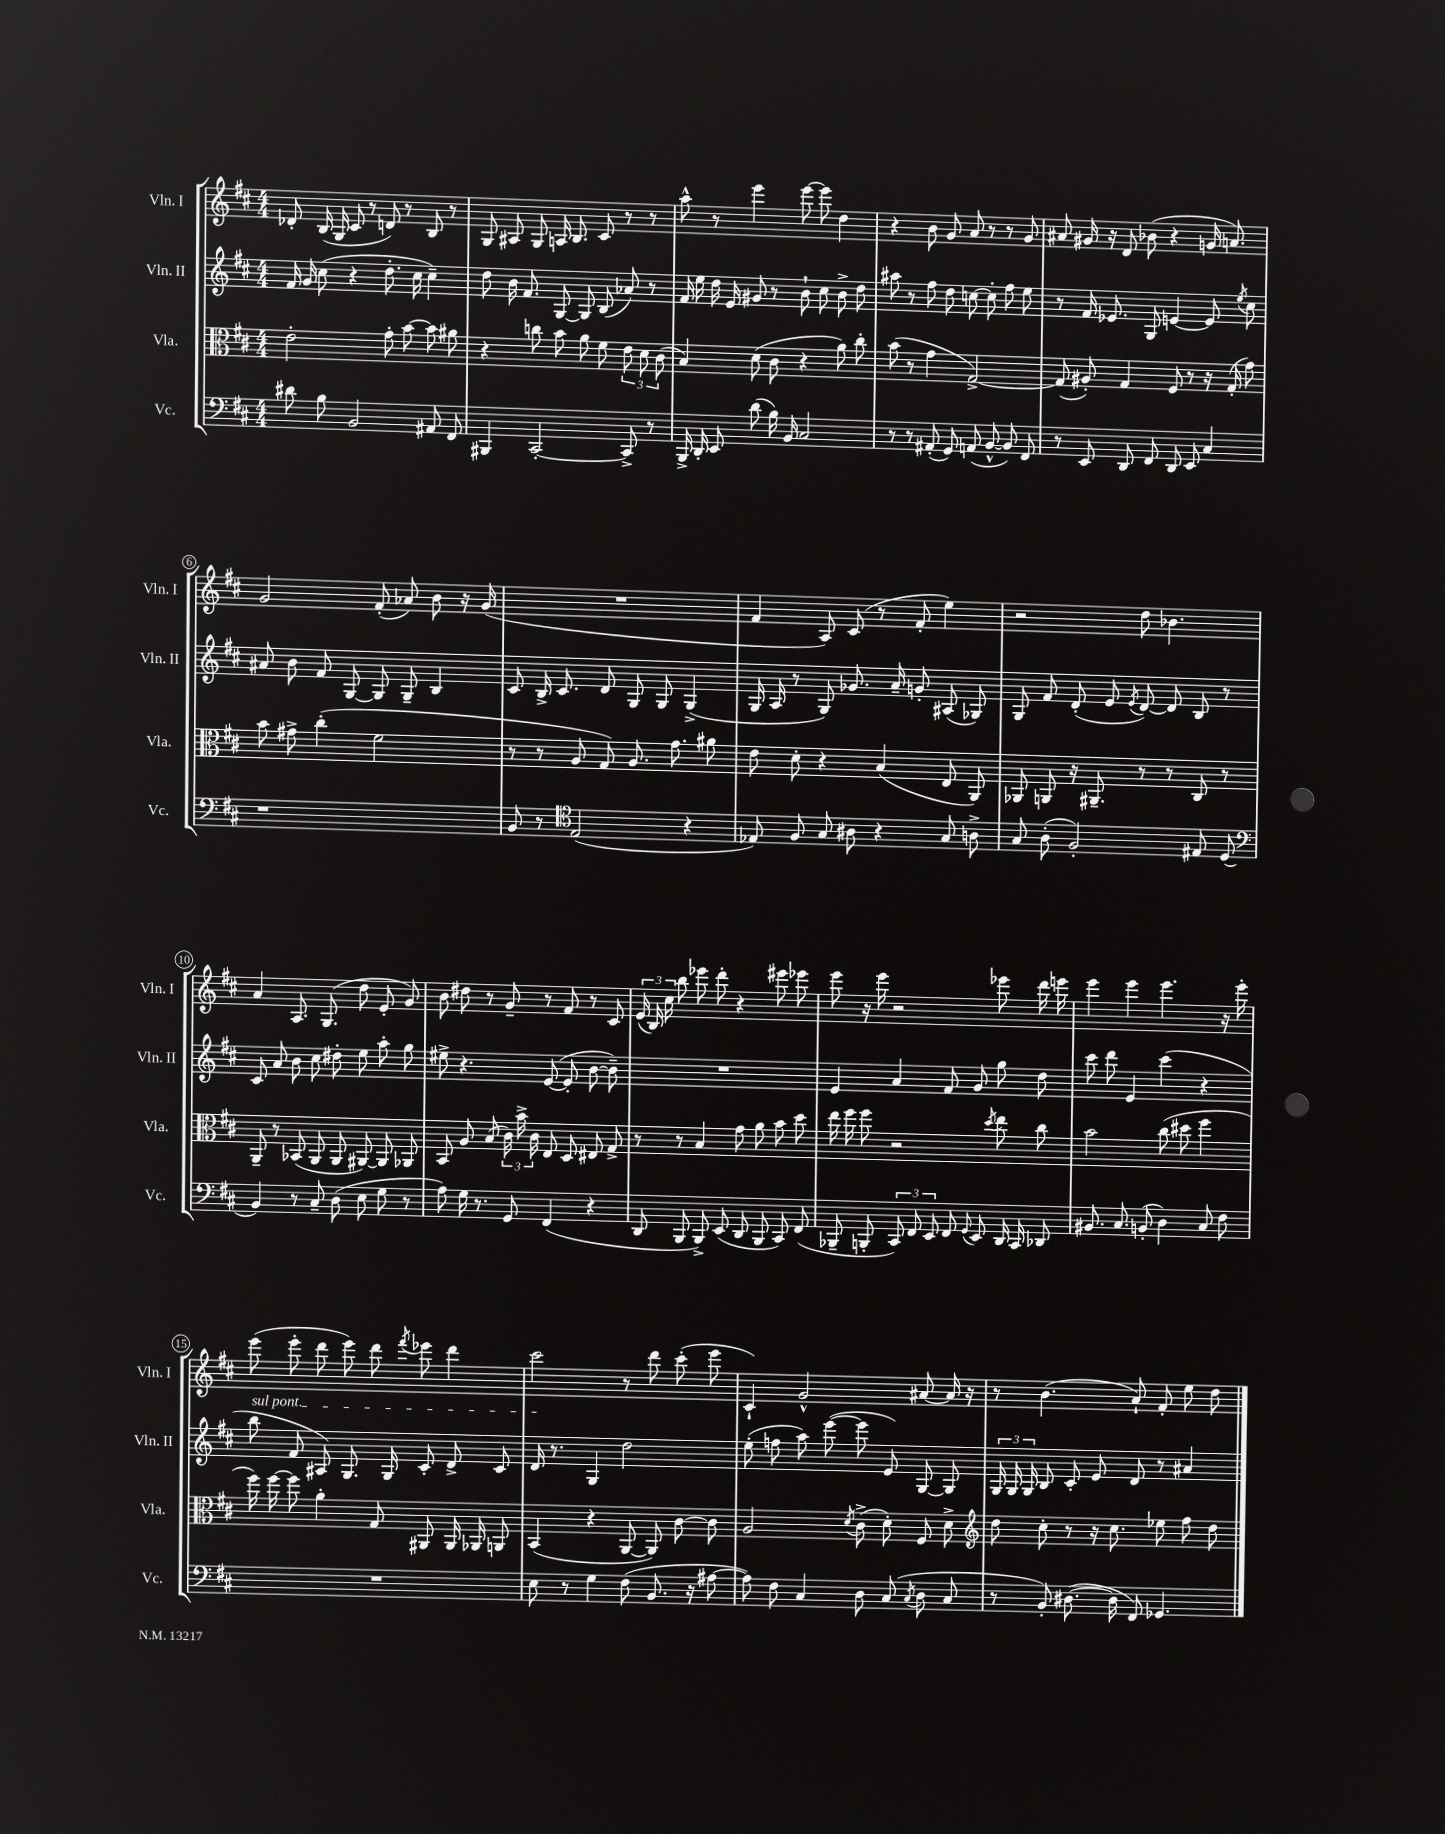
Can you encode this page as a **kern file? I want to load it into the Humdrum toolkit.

**kern	**kern	**kern	**kern
*staff4	*staff3	*staff2	*staff1
*clefF4	*clefC3	*clefG2	*clefG2
*k[f#c#]	*k[f#c#]	*k[f#c#]	*k[f#c#]
*M4/4	*M4/4	*M4/4	*M4/4
8d#	2e'	16f#	8d-'
.	.	16g	.
8B	.	(8cc#	(16B
.	.	.	16G
2BB	.	4r	8c#
.	.	.	8r
.	8g'	8.dd'	8d)
.	[8b	.	8r
.	.	16cc#	.
8AA#	8b]	4cc#~)	8B
8FF#	8a#	.	8r
=	=	=	=
4BBB#	4r	8dd	8G
.	.	16b	8A#
.	.	8.f#	.
[2CC#'	8cc	.	8G
.	8b	[8G	16A
.	.	.	8.B
.	8a	8G]	.
.	8f#	(8B	8c#
8CC#^]	12e	8a-)	8r
.	12d	.	.
8r	.	8r	8r
.	(12c#	.	.
=	=	=	=
16BBB^	4B)	16f#	8aa^^
16DD'	.	16ee	.
8EE	.	16dd	8r
.	.	16e	.
(8d	(8d	8g#	4eee
16B)	8c#	8r	.
16BB	.	.	.
2C#	4r	8b`	[8eee
.	.	8cc#	8eee]
.	8a)	8b^	4dd
.	8cc#'	8dd	.
=	=	=	=
8r	(8b	8aa#	4r
8r	8r	8r	.
(8AA#'	4g	8ff#	8b
8GG)	.	8dd	8g
(8AA	[2G^)	[8cc	8a
[8BB^^	.	8cc']	8r
8BB])	.	8ff#	8r
8FF#	.	8ee	8g
=	=	=	=
8r	(8G]	8r	8a#
8EE	8A#')	16f#	16g#
.	.	8.e-	16r
8DD	4G	.	8d
8FF#	.	8G	(8b-
8DD	8F#	[4e	4r
8EE	8r	.	.
4C#	16r	8e]	16g
.	(16G'	.	8.a)
.	.	8qee	.
.	8g)	8cc#	.
=	=	=	=
1r	8b	8a#	2g
.	8g#^	8b	.
.	(4cc#'	8f#	.
.	.	[8G	.
.	2f#	8G]	(8f#'
.	.	8G~	8a-)
.	.	4B	8b
.	.	.	16r
.	.	.	(16g
=	=	=	=
8BB	8r	8c#	1r
8r	8r	16B^	.
.	.	8.c#	.
*clefC4	*	*	*
(2E	8A	.	.
.	8G)	8d	.
.	8.A	8G	.
.	.	8G	.
.	8.g	.	.
4r	.	(4G^	.
.	8a#	.	.
=	=	=	=
8E-)	8e	16G	4f#
.	.	16A	.
8F#	8d'	8r	.
8G	4r	8G)	8A)
8A#	.	8.g-	(8c#
4r	(4B	.	8r
.	.	16a~	.
.	.	8g'	8f#'
8G	8E	(8A#	4ee)
8A^	8AA)	8G-)	.
=	=	=	=
8G	8AA-	8G	2r
(8A'	8AA	8f#	.
2F#')	16r	(8d'	.
.	8.AA#~	.	.
.	.	8e	.
.	.	8qe	.
.	8r	[8d)	8dd
.	8r	8d]	4.b-
8E#	8C#	8B	.
(8D	8r	8r	.
=	=	=	=
*clefF4	*	*	*
4BB)	8AA~	8c#	4a
.	8r	8a	.
8r	(8BB-	8b	8.A
8C#~	8AA	8cc#	.
.	.	.	(8.G
(8D	8AA	8dd#'	.
8E	[8AA#)	8ee	8dd
8G	8AA#]	8aa'	8e'
8r	8AA-	8gg	8g)
=	=	=	=
8A)	8BB	8ee#^	8b
16G	8A	4.r	8dd#
8.r	.	.	.
.	(8B	.	8r
8GG	24c#)	.	8g~
.	24b^	.	.
.	24c#	.	.
(4FF#	8E	([8e	8r
.	8D	8e']	8f#
4r	8E#	[8b	8r
.	8G^	8b~])	8c#
=	=	=	=
8DD	8r	1r	(24e
.	.	.	24B)
.	.	.	24cc#
8BBB	8r	.	8bb
8BBB^)	4B	.	8eee-
(8EE	.	.	8ddd'
8DD	8g	.	4r
8BBB	8a	.	.
8CC#)	8b	.	8eee#
(8FF#	8dd	.	8eee-
=	=	=	=
8BBB-~	16ee	4e	8eee
.	16ff#	.	.
8BBB'	8ff#	.	16r
.	.	.	16eee
12CC#)	2r	4a	2r
12FF#	.	.	.
12EE	.	.	.
8FF#	.	8f#	.
8qqGG	.	.	.
8EE	.	8g	.
.	8qdd	.	.
16DD	8ee	8gg	8eee-
16CC#	.	.	.
8DD-	8cc#	8dd	16ddd
.	.	.	16eee
=	=	=	=
8.BB#	2b	8ccc#	4eee
.	.	8ddd	.
8.C#	.	.	.
.	.	4e	4eee
(8BB'	.	.	.
4D)	(8cc#	(4ccc#	4.eee
.	8dd#	.	.
8C#	4ff#	4r	.
8F#	.	.	16r
.	.	.	16eee'
=	=	=	=
1r	16ff#)	8bb	(8eee
.	[16ff#	.	.
.	8ff#]	8f#	8eee'
.	4a'	8A#)	8ddd
.	.	8.G	8eee)
.	8G	.	8ddd
.	.	16G	.
.	.	.	8qfff#
.	8AA#	8c#'	8eee-
.	16AA#	8d^	4ddd
.	16AA-	.	.
.	8AA	8c#	.
=	=	=	=
8E	(4BB	16d	2ccc#
.	.	8.r	.
8r	.	.	.
4G	4r	4G	.
(8F#	[8AA	2dd	8r
8.BB	8AA])	.	8ddd
.	[8c#	.	(8ccc#'
16r	.	.	.
[8A#	8c#]	.	8eee
=	=	=	=
8A#])	2A	(8ee'	4c#`)
8F#	.	8ff	.
4C#	.	8aa)	2g^^
.	.	([8eee	.
.	8qd	.	.
8D	(8c#^	8eee]	.
(8C#	8d')	8e)	.
8qC#	.	.	.
8D	8F#	[8G	[8a#
8C#	8d^	8G]	16a#]
.	.	.	16r
=	=	=	=
*	*clefG2	*	*
8r	8dd	24G	8r
.	.	24G	.
.	.	24G	.
8BB')	8cc#'	8B	(4.b
([8.D#	8r	8c#'	.
.	16r	8e	.
16D#]	8.cc#	.	.
8FF#)	.	8d	8a`)
4.GG-	8ee-	8r	8f#'
.	8ff#	4a#	8ee
.	8dd	.	8dd
==	==	==	==
*-	*-	*-	*-
